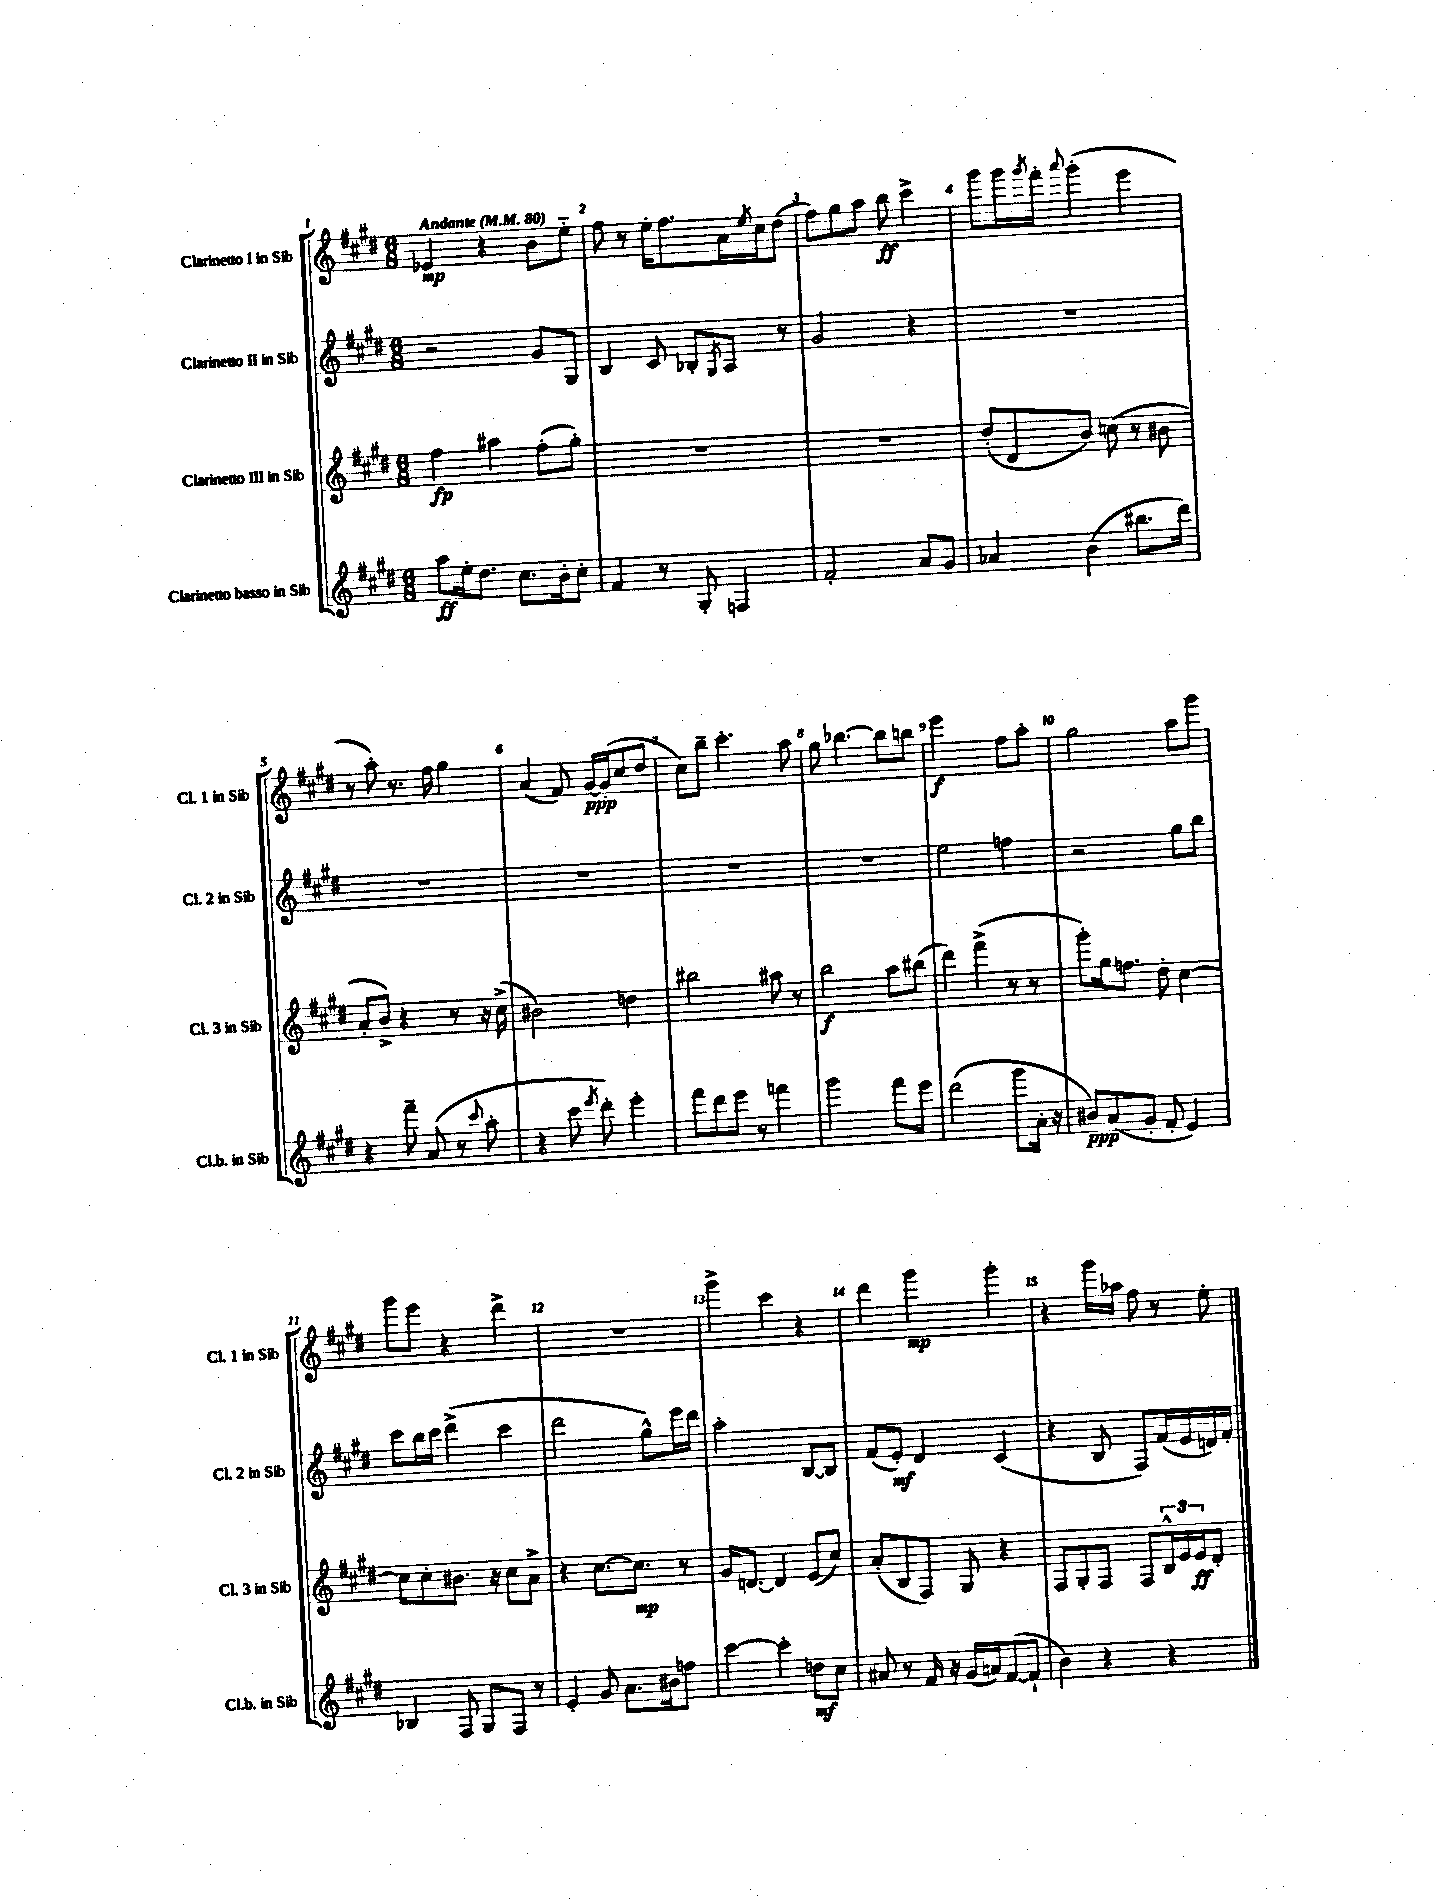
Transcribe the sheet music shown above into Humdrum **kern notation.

**kern	**kern	**kern	**kern
*staff4	*staff3	*staff2	*staff1
*clefG2	*clefG2	*clefG2	*clefG2
*k[f#c#g#d#]	*k[f#c#g#d#]	*k[f#c#g#d#]	*k[f#c#g#d#]
*M6/8	*M6/8	*M6/8	*M6/8
*MM80	*MM80	*MM80	*MM80
8aa	4ff#	2r	4e-
16ee'	.	.	.
8.dd#	.	.	.
.	4aa#	.	4r
8.cc#	.	.	.
.	(8ff#'	8g#	8b
16b'	.	.	.
8cc#'	8gg#')	8G#	8ee'~
=	=	=	=
4f#	2.r	4B	8ff#
.	.	.	8r
8r	.	8c#	16ee'
.	.	.	8.ff#
8G#'	.	8B-'	.
.	.	8qG#	.
4F	.	8A	16a
.	.	.	8qee
.	.	.	16cc#
.	.	8r	(8dd#
=	=	=	=
2f#'	2.r	2g#	8ff#)
.	.	.	8gg#
.	.	.	8aa
.	.	.	8bb
8a	.	4r	4ccc#^
8g#	.	.	.
=	=	=	=
4a-	(8dd#'	2.r	8ggg#
.	8d#	.	16ggg#
.	.	.	8qggg#
.	.	.	16fff#'
.	.	.	8qqaaa
(4b	8b)	.	(4ggg#'
.	(8cc	.	.
8.bb#	8r	.	4eee
.	8b#	.	.
16ddd#)	.	.	.
=	=	=	=
4r	8a'	2.r	8r
.	8b^)	.	8aa')
8fff#~	4r	.	8.r
(8a	.	.	.
.	.	.	16ff#
8r	8r	.	4gg#
8qqccc#	.	.	.
8aa'	16r	.	.
.	(16cc#^	.	.
=	=	=	=
4r	2b#)	2.r	(4a
8ccc#	.	.	8f#)
8qeee	.	.	.
8ddd#')	.	.	[16g#
.	.	.	(16g#']
4eee'	4dd	.	8cc#
.	.	.	8dd#
=	=	=	=
8fff#	2bb#	2.r	8cc#)
8ddd#	.	.	8bb~
8eee	.	.	4.ccc#'
8r	.	.	.
4fff	8aa#	.	.
.	8r	.	8aa
=	=	=	=
2ggg#	2bb	2.r	8gg#
.	.	.	[4.bb-
8fff#	8aa	.	8bb-]
8eee	(8bb#	.	8bb
=	=	=	=
(2ddd#	4ddd#)	2ee	2eee
.	(4fff#^	.	.
8ggg#	8r	4ff	8ff#
16a'	8r	.	8aa'
16r	.	.	.
=	=	=	=
8b#)	8ggg#')	2r	2gg#
(8a	16gg#	.	.
.	8.ff	.	.
8g#'	.	.	.
8f#'	8dd#'	.	.
4e)	[4cc#	8gg#	8aa
.	.	8bb	8ggg#
=	=	=	=
4B-	8cc#]	8ccc#	8ggg#
.	8cc#'	16bb	8eee
.	.	16ccc#	.
8F#	8.b#	(4ddd#^	4r
8G#	.	.	.
.	16r	.	.
8F#	8cc#	4ccc#	4ddd#^
8r	8a^	.	.
=	=	=	=
4e'	4r	2ddd#	2.r
8g#	[8.cc#	.	.
8.a	.	.	.
.	8.cc#]	.	.
.	.	8gg#^^)	.
16b#	.	.	.
8ff	8r	16eee	.
.	.	16ddd#	.
=	=	=	=
[4ccc#	16g#	2aa'	4ggg#^
.	[8.d	.	.
4ccc#']	4d]	.	4ccc#
8dd	(8e	[8B	4r
8cc#	8cc#)	8B]	.
=	=	=	=
8a#	(8a'	(8f#	4ddd#
8r	8B	8e')	.
16f#	8F#)	4d#	4ggg#
16r	.	.	.
(16g#	8G#	.	.
16a)	.	.	.
([8f#	4r	(4c#	4ggg#'
8f#`]	.	.	.
=	=	=	=
4b)	8F#	4r	4r
.	8G#'	.	.
4r	8F#	8B	16ggg#
.	.	.	16aa-
.	8F#	8F#)	8ff#
4r	24B^^	(16f#	8r
.	24e	.	.
.	.	16e	.
.	24e	.	.
.	8d#'	16d)	8ee'
.	.	16f#'	.
==	==	==	==
*-	*-	*-	*-
